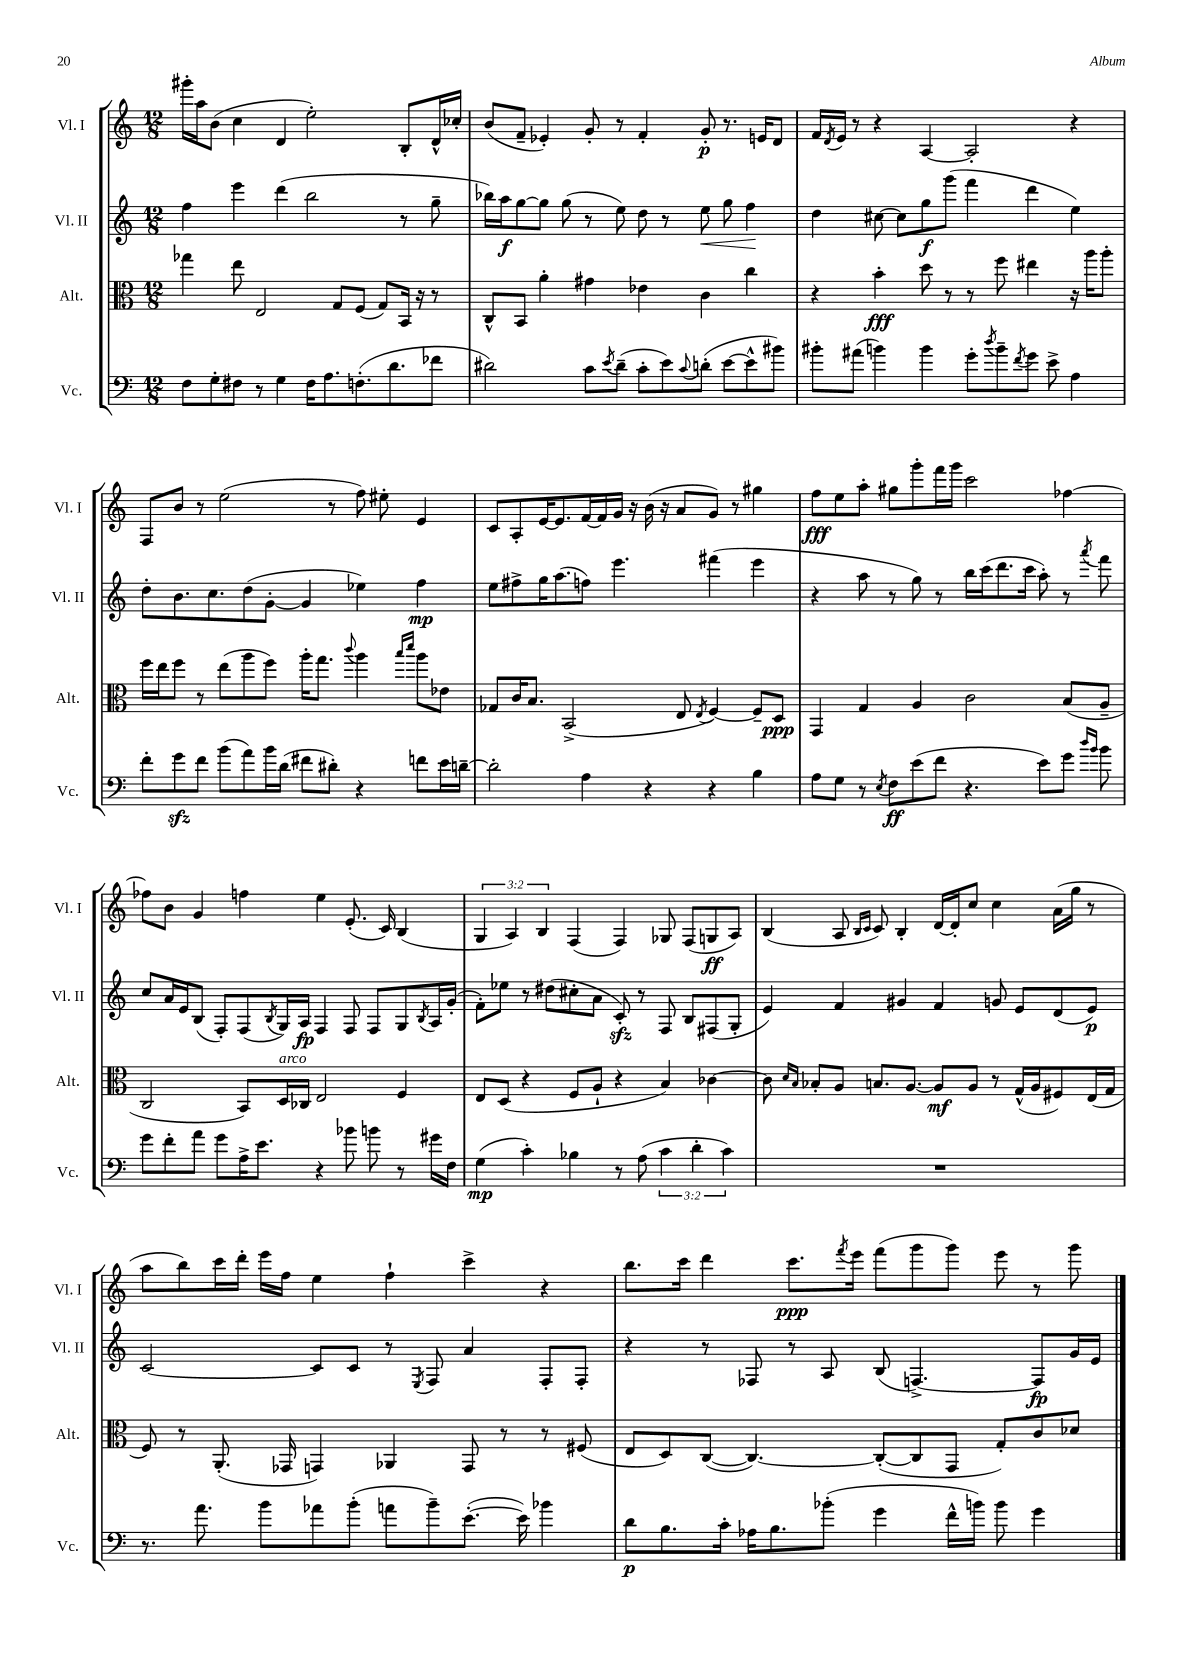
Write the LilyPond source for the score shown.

<<
\new StaffGroup <<
\new Staff = "s0" \with { instrumentName = "Vl. I" shortInstrumentName = "Vl. I" } {
    \clef treble \key c \major \numericTimeSignature \time 12/8 \override Staff.TupletNumber.text = #tuplet-number::calc-fraction-text
    gis'''16-. a''16 b'8( c''4 d'4 e''2-.) b8-. d'16-^ ces''16-. |
    b'8( f'8-- ees'4-.) g'8-. r8 f'4-. g'8-.\p r8. e'16 d'8 |
    f'16 \acciaccatura { d'8 } e'16 r8 r4 a4~ a2-. r4 |
    f8 b'8 r8 e''2( r8 f''8) eis''8-. e'4 |
    c'8 a8-. e'16~ e'8. f'16~ f'16 g'16 r16 b'16( r16 a'8 g'8) r8 gis''4 |
    f''8\fff e''8 a''8-. gis''8 g'''8-. f'''16 g'''16 c'''2 fes''4~ |
    fes''8 b'8 g'4 f''4 e''4 e'8.-.( c'16) b4( |
    \tuplet 3/2 { g4 a4) b4 } f4( f4) ges8 f8( g8\ff a8) |
    b4( a8 \grace { b16 c'16 } c'8) b4-. d'16~ d'16-. c''8 c''4 a'16( g''16 r8 |
    a''8 b''8) c'''16 d'''16-. e'''16 f''16 e''4 f''4-! c'''4-> r4 |
    b''8. c'''16 d'''4 c'''8.\ppp \acciaccatura { f'''8 } e'''16 f'''8( g'''8 g'''8) e'''8 r8 g'''8 \bar "|." |
}
\new Staff = "s1" \with { instrumentName = "Vl. II" shortInstrumentName = "Vl. II" } {
    \clef treble \key c \major \numericTimeSignature \time 12/8
    f''4 e'''4 d'''4( b''2 r8 g''8-- |
    bes''16) a''16\f g''8~ g''8 g''8( r8 e''8) d''8 r8 e''8\< g''8 f''4\! |
    d''4 cis''8~ cis''8 g''8\f g'''8( f'''4 d'''4 e''4) |
    d''8-. b'8. c''8. d''8( g'8~-. g'4 ees''4) f''4\mp |
    e''8 fis''8-> g''16 a''8.( f''8) e'''4. fis'''4( e'''4 |
    r4 a''8 r8 g''8) r8 b''16 c'''16( d'''8. c'''16 a''8-.) r8 \acciaccatura { a'''8 } f'''8 |
    c''8 a'16 e'16 b8( f8-.) f8( \acciaccatura { b8 } g16) a16\fp f4 f8 f8 g8 \acciaccatura { b8 } a16 g'16-.( |
    f'8-.) ees''8 r8 dis''8( cis''8-. a'8 c'8-.\sfz) r8 f8 b8 fis8( g8-. |
    e'4) f'4 gis'4 f'4 g'8 e'8 d'8( e'8\p) |
    c'2~ c'8 c'8 r8 \acciaccatura { e8 } f8 a'4 f8-. f8-. |
    r4 r8 fes8 r8 a8 b8( f4.~->) f8\fp g'16 e'16 \bar "|." |
}
\new Staff = "s2" \with { instrumentName = "Alt." shortInstrumentName = "Alt." } {
    \clef alto \key c \major \numericTimeSignature \time 12/8
    ges''4 e''8 e2 g8 f8( g8) b,16 r16 r8 |
    c8-^ b,8 a'4-. gis'4 ees'4 c'4 c''4 |
    r4 b'4-.\fff d''8 r8 r8 f''8 eis''4 r16 a''16 a''8-. |
    f''16 e''16 f''8 r8 e''8( a''8 f''8) a''16-. g''8. \appoggiatura { c'''8 } a''4 \grace { b''16 d'''16 } a''8 ees'8 |
    ges8 c'16 b8. b,2->( e8 \acciaccatura { e8 } f4~) f8-- d8\ppp |
    g,4 g4 a4 c'2 b8( a8-- |
    c2 b,8) d16^\markup { \italic "arco" } ces16 e2 f4 |
    e8 d8( r4 f8 a8-! r4 b4) ces'4~ |
    ces'8 \grace { d'16 b16 } bes8-. a8 b8. a8.~ a8\mf a8 r8 g16-^( a16 fis8) e16( g16 |
    f8) r8 a,8.-.( ges,16 g,4) aes,4 g,8 r8 r8 fis8( |
    e8 d8) c8~( c4.~) c8~-.( c8 g,8 g8-.) c'8 des'8 \bar "|." |
}
\new Staff = "s3" \with { instrumentName = "Vc." shortInstrumentName = "Vc." } {
    \clef bass \key c \major \numericTimeSignature \time 12/8 \override Staff.TupletNumber.text = #tuplet-number::calc-fraction-text
    f8 g8-. fis8 r8 g4 fis16 a8. f8.-.( d'8. fes'8 |
    dis'2) c'8 \acciaccatura { e'8 } dis'8--( c'8-. e'8) \appoggiatura { c'8 } d'8-.( e'8~ e'8-^ bis'8) |
    bis'8-. ais'8( b'4) b'4 g'8-. \acciaccatura { d''8 } b'8-- \acciaccatura { f'8 } g'8 e'8-> a4 |
    f'8-. g'8\sfz f'8 b'8( a'8) b'16 d'16( fis'8 dis'8-.) r4 f'8 e'16 d'16~-- |
    d'2-. a4 r4 r4 b4 |
    a8 g8 r8 \acciaccatura { e8 } f8\ff e'8( f'8 r4. e'8) g'8 \grace { d''16 b'16 } b'8 |
    g'8 f'8-. a'8 g'8 a16-> e'8. r4 bes'8 b'8 r8 gis'16 f16 |
    g4\mp( c'4-.) bes4 r8 a8( \tuplet 3/2 { c'4 d'4-. c'4) } |
    R1. |
    r8. a'8. b'8 aes'8 b'8-.( a'8 b'8--) e'8.~-.( e'16) bes'4 |
    d'8\p b8. c'16-. aes16 b8. bes'8-.( g'4 f'16-^ b'16) b'8 g'4 \bar "|." |
}
>>
>>
\layout { \context { \Score \remove "Bar_number_engraver" } }
